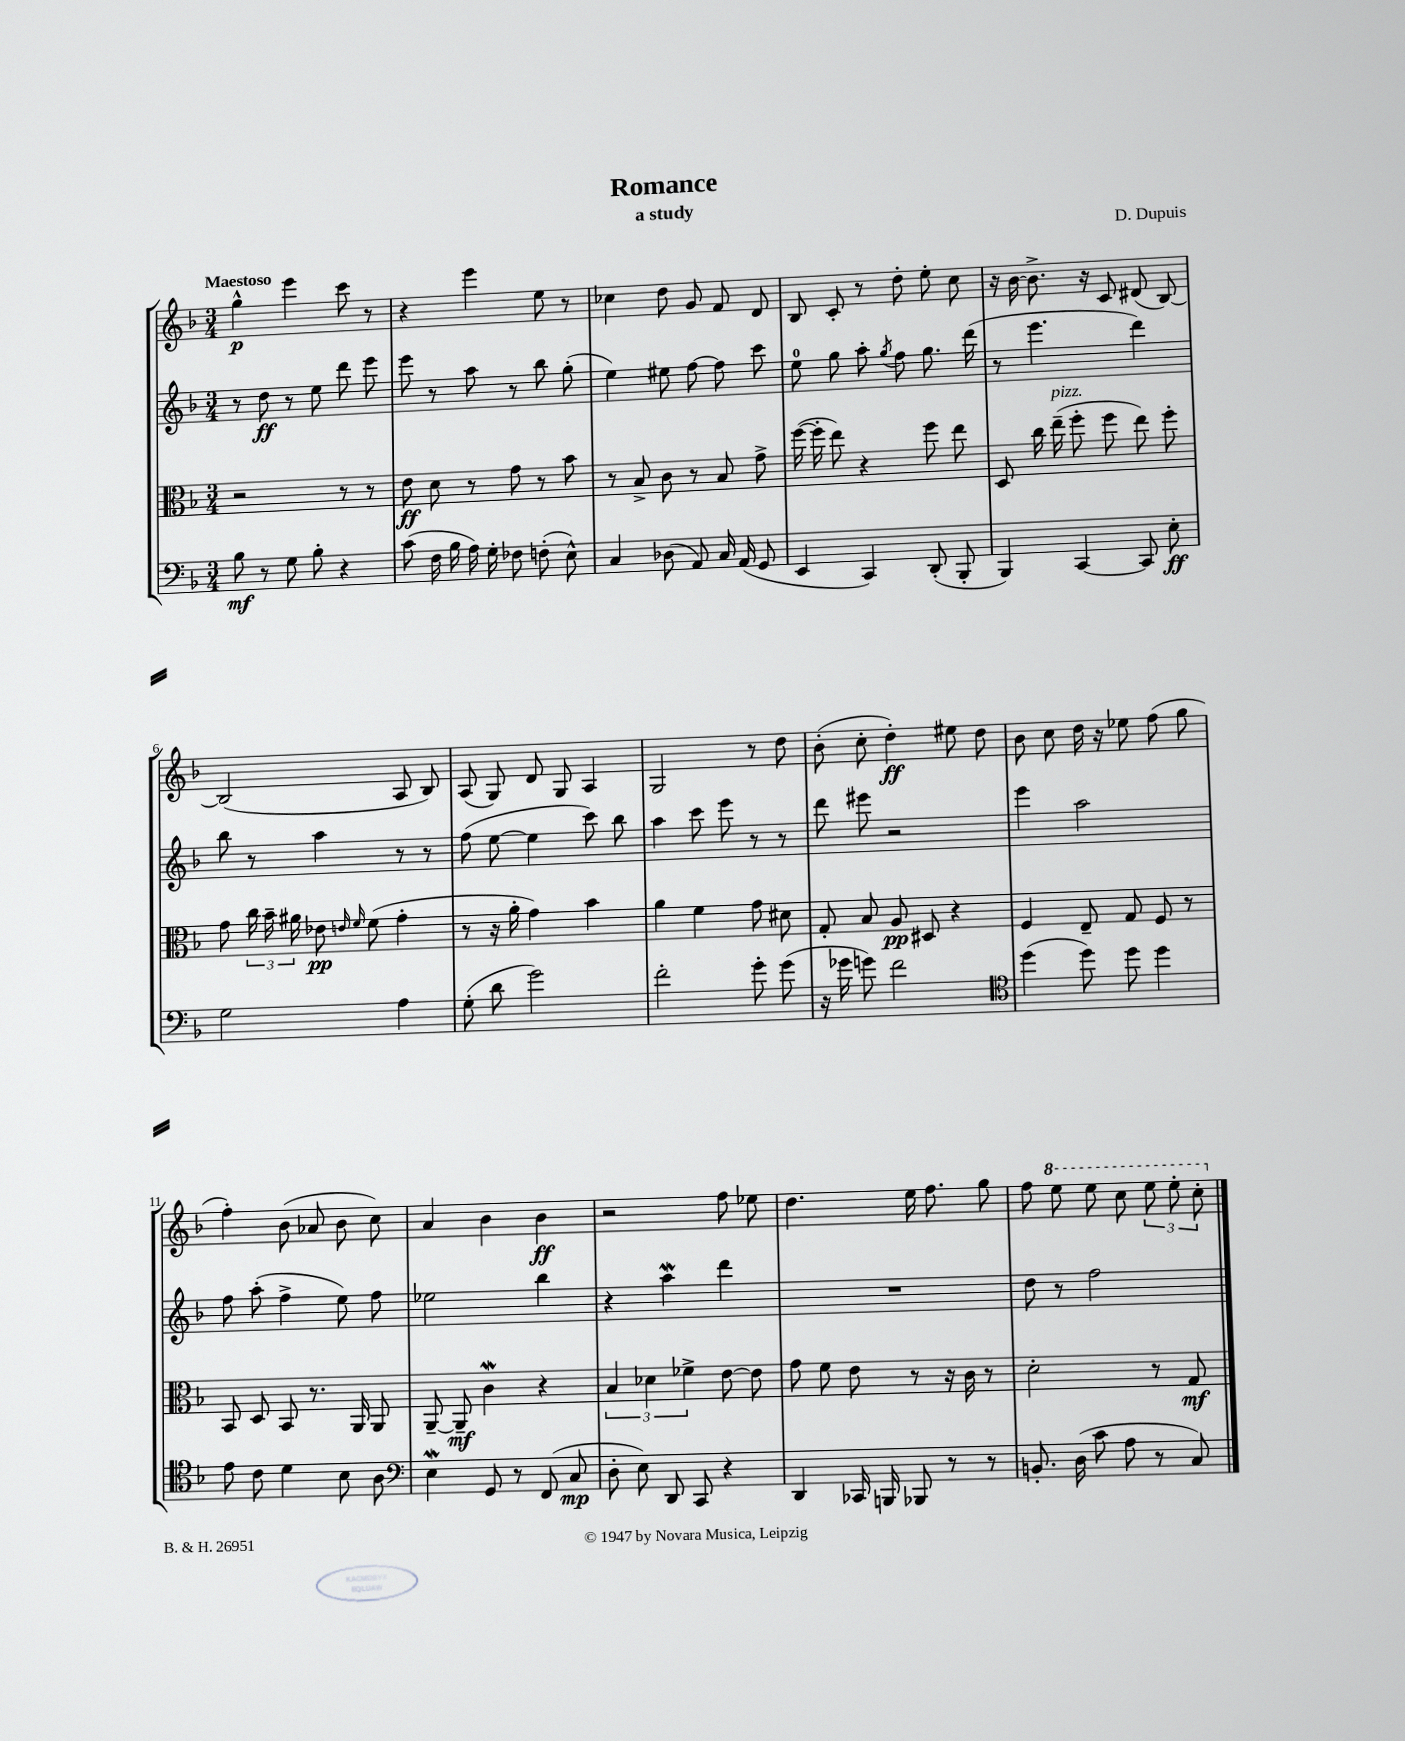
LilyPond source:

\header { title = "Romance" composer = "D. Dupuis" subtitle = "a study" }
<<
\new StaffGroup <<
\new Staff = "s0" {
    \clef treble \key f \major \numericTimeSignature \time 3/4 \tempo "Maestoso"
    \autoBeamOff g''4-^\p e'''4 c'''8 r8 |
    r4 e'''4 e''8 r8 |
    ces''4 d''8 g'8 f'8 d'8 |
    bes8 c'8-. r8 d''8-. e''8-. c''8 |
    r16 bes'16~ bes'8.-> r16 c'8 dis'8( bes8~) |
    bes2( a8 bes8) |
    a8( g8) d'8 g8 a4 |
    g2 r8 d''8 |
    bes'8-.( c''8-. d''4-.\ff) eis''8 d''8 |
    bes'8 c''8 d''16 r16 ees''8 f''8( g''8 |
    f''4-.) bes'8( aes'8 bes'8 c''8) |
    a'4 bes'4 bes'4\ff |
    r2 f''8 ees''8 |
    d''4. e''16 f''8. g''8 |
    f''8 \ottava #1 e'''8 e'''8 c'''8 \tuplet 3/2 { e'''8 e'''8-. c'''8-. \ottava #0 } \bar "|." |
}
\new Staff = "s1" {
    \clef treble \key f \major \numericTimeSignature \time 3/4
    \autoBeamOff r8 d''8\ff r8 e''8 d'''8 e'''8 |
    e'''8 r8 a''8 r8 bes''8 g''8-.( |
    e''4) eis''8 f''8~ f''8 c'''8 |
    e''8-0 g''8 a''8-. \acciaccatura { g''8 } f''8 g''8. d'''16( |
    r8 e'''4. d'''4) |
    bes''8 r8 a''4 r8 r8 |
    f''8( e''8~ e''4 c'''8) bes''8 |
    a''4 c'''8 e'''8 r8 r8 |
    d'''8 eis'''8 r2 |
    e'''4 a''2 |
    f''8 a''8-.( f''4-> e''8) f''8 |
    ees''2 bes''4 |
    r4 a''4\mordent d'''4 |
    R2. |
    d''8 r8 f''2 \bar "|." |
}
\new Staff = "s2" {
    \clef alto \key f \major \numericTimeSignature \time 3/4
    \autoBeamOff r2 r8 r8 |
    e'8\ff d'8 r8 g'8 r8 bes'8 |
    r8 bes8-> c'8 r8 bes8 g'8-> |
    f''16~( f''16-. e''8) r4 f''8 e''8 |
    d8 c''16 e''16--^\markup { \italic "pizz." }( f''8-. f''8 e''8) f''8-. |
    g'8 \tuplet 3/2 { c''16 bes'16-- ais'16 } ees'8\pp \grace { e'16 f'16 } f'8( g'4-. |
    r8 r16 a'16-. g'4) bes'4 |
    a'4 f'4 g'8 dis'8 |
    g8-. bes8 a8\pp dis8 r4 |
    f4 e8-- g8 f8 r8 |
    bes,8 d8 bes,8 r8. a,16 a,8 |
    a,8~-- a,8--\mf c'4\mordent r4 |
    \tuplet 3/2 { bes4 des'4 fes'4-> } e'8~ e'8 |
    g'8 f'8 e'8 r8 r16 c'16 r8 |
    d'2-. r8 g8\mf \bar "|." |
}
\new Staff = "s3" {
    \clef bass \key f \major \numericTimeSignature \time 3/4
    \autoBeamOff bes8\mf r8 g8 bes8-. r4 |
    c'8( f16 bes16 a16) g16-. fes8 f8-.( e8-^) |
    c4 des8( a,8) c16 a,16( g,8 |
    e,4 c,4) d,8-.( bes,,8-. |
    bes,,4) c,4~ c,8 e8-.\ff |
    g2 a4 |
    g8-.( d'8 g'2) |
    f'2-. g'8-. g'8( |
    r16 ges'16 g'8) f'2 |
    \clef tenor d''4( d''8) d''8 d''4 |
    e'8 c'8 d'4 bes8 a8 |
    \clef bass e4\mordent g,8 r8 f,8( c8\mp |
    d8-. e8) d,8 c,8 r4 |
    d,4 ces,16 b,,16 bes,,8 r8 r8 |
    b,8.-. d16( c'8 a8 r8 c8) \bar "|." |
}
>>
>>
